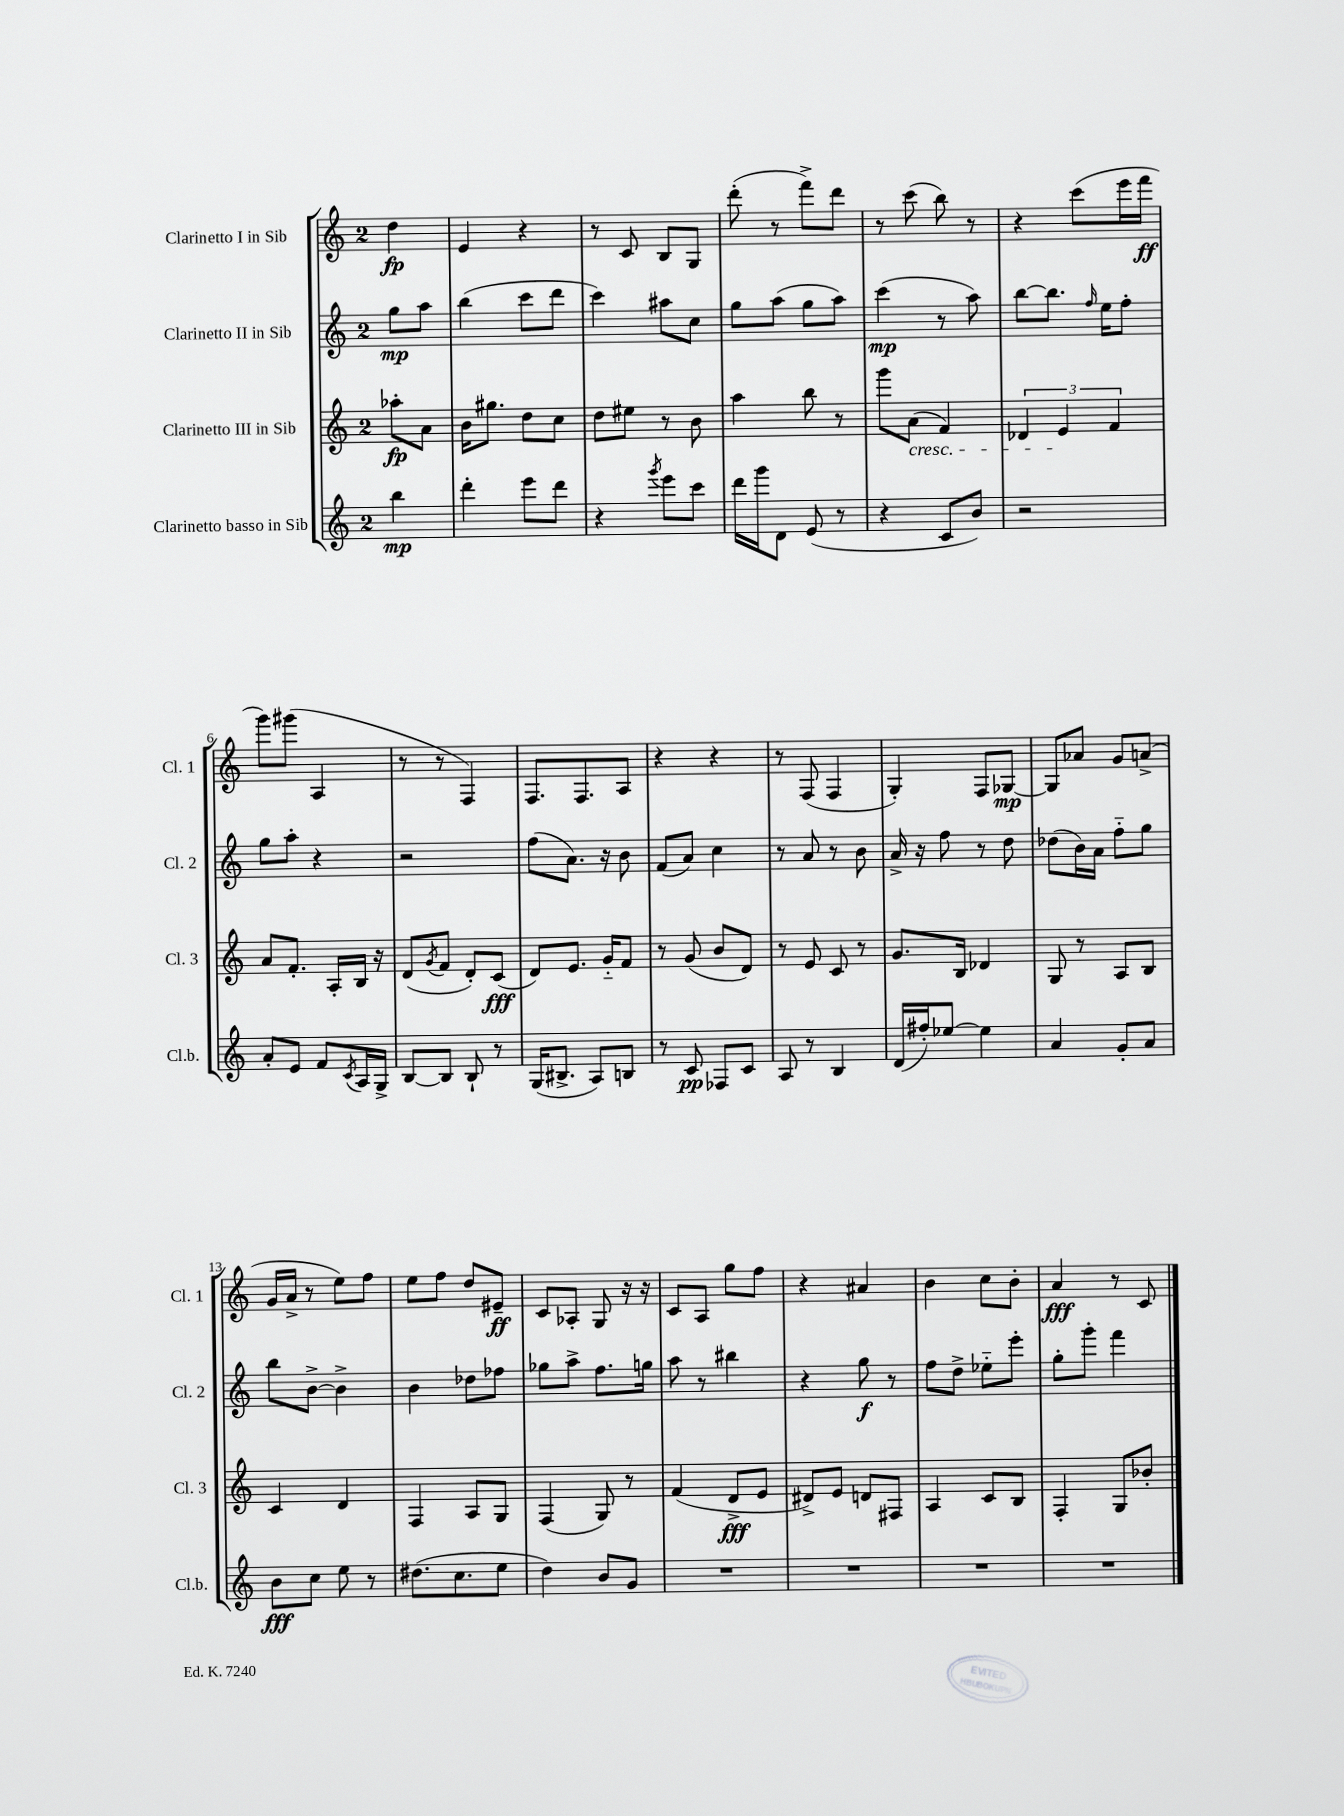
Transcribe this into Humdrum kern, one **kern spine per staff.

**kern	**kern	**kern	**kern
*staff4	*staff3	*staff2	*staff1
*clefG2	*clefG2	*clefG2	*clefG2
*k[]	*k[]	*k[]	*k[]
*M2/4	*M2/4	*M2/4	*M2/4
4bb	8aa-'	8gg	4dd
.	8a	8aa	.
=	=	=	=
4ddd'	16b	(4bb	4e
.	8.gg#	.	.
8eee	8dd	8ccc	4r
8ddd	8cc	8ddd	.
=	=	=	=
4r	8dd	4ccc)	8r
.	8ee#	.	8c
8qggg	.	.	.
8eee	8r	8aa#	8B
8ccc	8b	8cc	8G
=	=	=	=
16ddd	4aa	8gg	(8ddd'
16ggg	.	.	.
8d	.	(8aa	8r
(8e	8bb	8gg	8fff^)
8r	8r	8aa)	8ddd
=	=	=	=
4r	8ggg	(4ccc	8r
.	(8a	.	(8ccc
8c	4f)	8r	8bb)
8b)	.	8aa)	8r
=	=	=	=
2r	6d-	[8bb	4r
.	.	8.bb]	.
.	6e	.	.
.	.	.	(8ccc
.	.	16qqff	.
.	.	16ee	.
.	6f	.	.
.	.	8ff'	16eee
.	.	.	16fff
=	=	=	=
8a'	8a	8gg	8ggg)
8e	8.f'	8aa'	(8ggg#
8f	.	4r	4A
.	16A'	.	.
8qc	.	.	.
16A	16B	.	.
16G^	16r	.	.
=	=	=	=
[8B	(8d	2r	8r
.	8qg	.	.
8B]	8f	.	8r
8B`	8d')	.	4F)
8r	(8c	.	.
=	=	=	=
(16G	8d)	(8ff	8.F
8.B#^	.	.	.
.	8.e	8.a)	.
.	.	.	8.F
8A)	.	.	.
.	16g'~	16r	.
8B	8f	8b	8A
=	=	=	=
8r	8r	(8f	4r
8c	(8g	8a)	.
8F-	8b	4cc	4r
8c	8d)	.	.
=	=	=	=
8A	8r	8r	8r
8r	8e	8a	(8F
4B	8c	8r	4F
.	8r	8b	.
=	=	=	=
(16d	8.g	16a^	4G')
16ff#')	.	16r	.
[8ee-	.	8ff	.
.	16B	.	.
4ee-]	4d-	8r	8F
.	.	8dd	[8G-
=	=	=	=
4a	8G	(8dd-	8G-]
.	8r	16b)	8a-
.	.	16a	.
8g'	8A	8ff'~	8g
8a	8B	8gg	(8a^
=	=	=	=
8b	4c	8bb	16g
.	.	.	16a^
8cc	.	[8b^	8r
8ee	4d	4b^]	8ee)
8r	.	.	8ff
=	=	=	=
(8.dd#	4F	4b	8ee
.	.	.	8ff
8.cc	.	.	.
.	8A	8dd-	8dd
8ee	8G	8ff-	8e#~
=	=	=	=
4dd)	(4F	8gg-	8c
.	.	8aa^	8A-'
8b	8G)	8.ff	8G
8g	8r	.	16r
.	.	16gg	16r
=	=	=	=
2r	(4f	8aa	8c
.	.	8r	8A
.	8d^	4bb#	8gg
.	8e	.	8ff
=	=	=	=
2r	8d#^)	4r	4r
.	8e	.	.
.	8d	8gg	4a#
.	8F#	8r	.
=	=	=	=
2r	4A	8ff	4b
.	.	8dd^	.
.	8c	8ee-'~	8cc
.	8B	8eee'	8b'
=	=	=	=
2r	4F'	8gg'	4a
.	.	8ggg'	.
.	8G	4fff	8r
.	8b-'	.	8c
==	==	==	==
*-	*-	*-	*-
